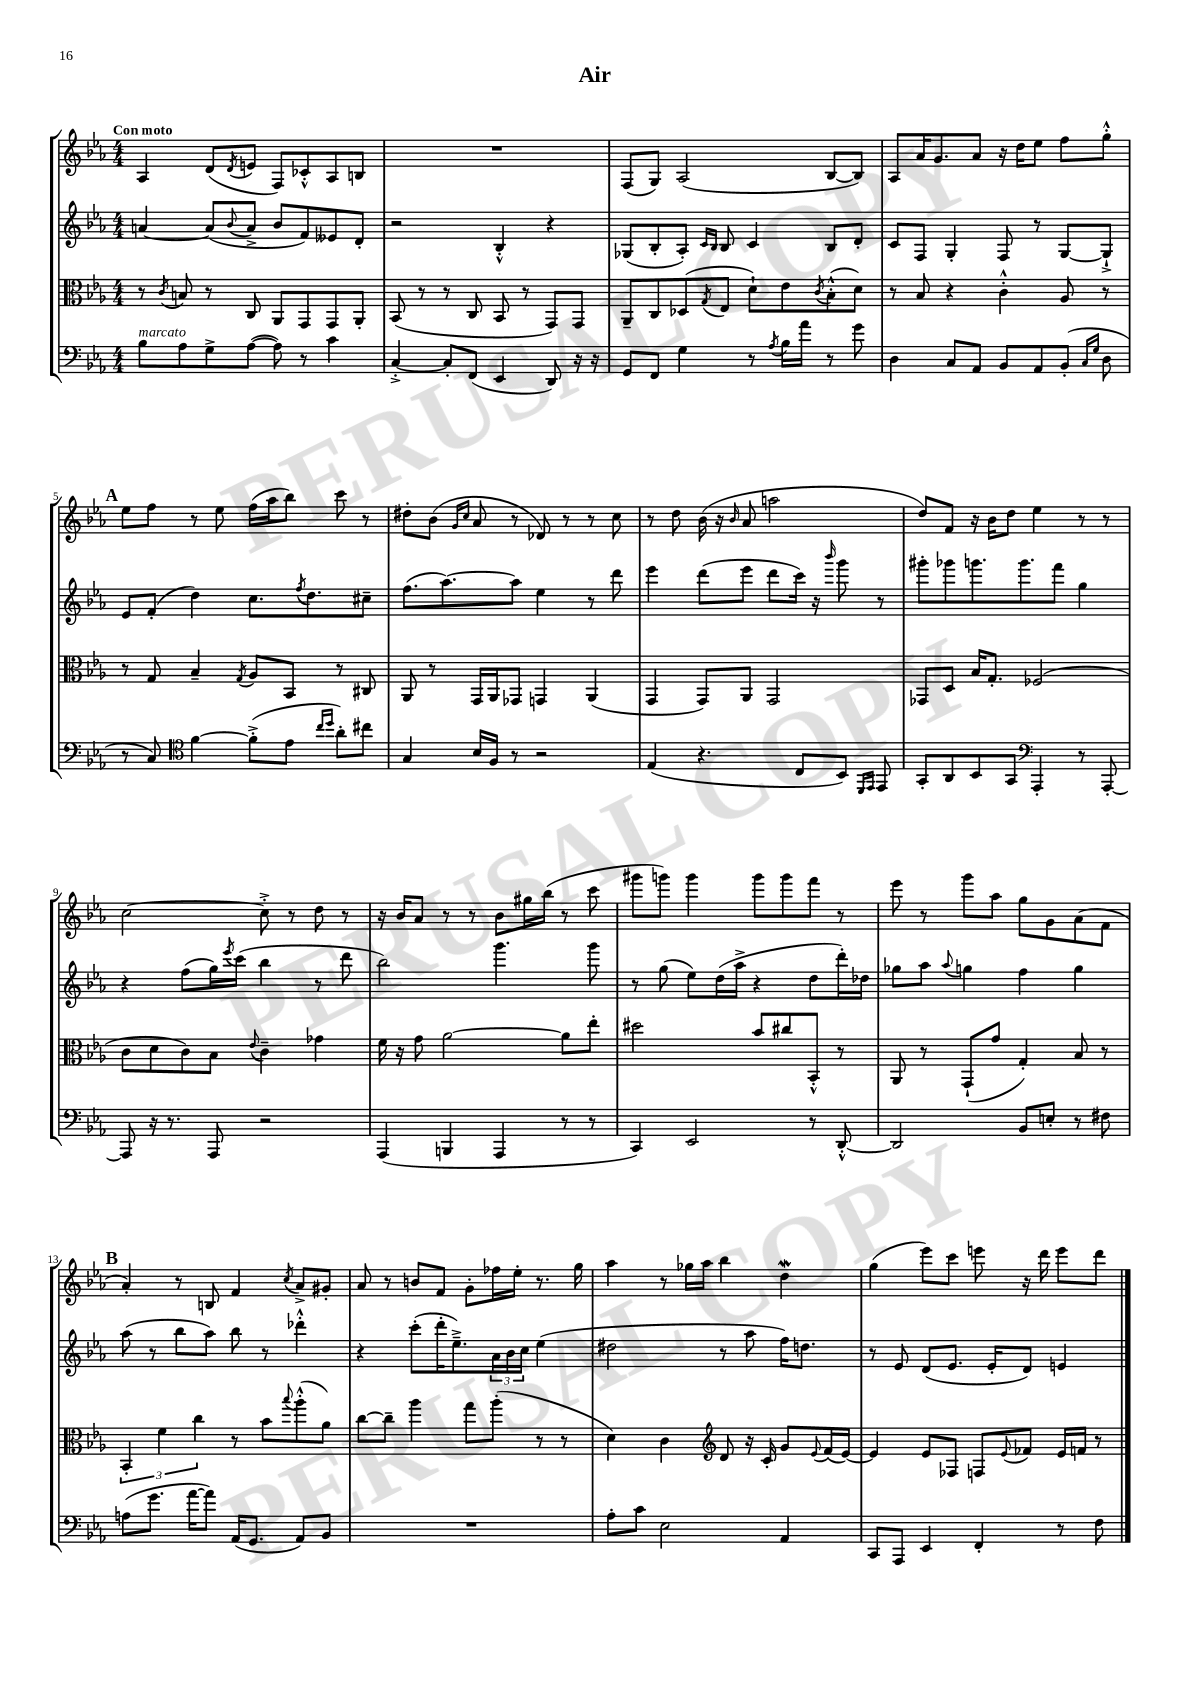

**kern	**kern	**kern	**kern
*staff4	*staff3	*staff2	*staff1
*clefF4	*clefC3	*clefG2	*clefG2
*k[b-e-a-]	*k[b-e-a-]	*k[b-e-a-]	*k[b-e-a-]
*M4/4	*M4/4	*M4/4	*M4/4
8B-	8r	[4a	4A-
.	8qc	.	.
8A-	8B	.	.
8G^	8r	(8a]	(8d
.	.	8qqb-	8qd
([8A-	8C	8a^	8e
8A-])	8AA-	8b-	8F)
8r	8GG	8f)	8c-'^^
4c	8GG	8e--	8A-
.	8AA-'	8d'	8B
=	=	=	=
[4C'^	(8BB-	2r	1r
.	8r	.	.
8C']	8r	.	.
(8FF	8C	.	.
4EE-	8BB-	4B-'^^	.
.	8r	.	.
8DD)	8GG)	4r	.
16r	8GG	.	.
16r	.	.	.
=	=	=	=
8GG	8AA-~	(8G-	(8F
8FF	8C	8B-'	8G)
4G	(8D-	8A-')	(2A-
.	.	16qqc	.
.	8qG	16qqB-	.
.	8E-	8B-	.
8r	8d`)	4c	.
8qA-	.	.	.
16B-	8e-	.	.
16a-	.	.	.
.	8qc	.	.
8r	(8B-'^^	8B-	[8B-
8g	8d)	8d'	8B-])
=	=	=	=
4D	8r	8c	8A-
.	8B-	8F	16a-
.	.	.	8.g
8C	4r	4G'	.
8AA-	.	.	8a-
8BB-	4c'^^	8F	16r
.	.	.	16dd
8AA-	.	8r	8ee-
(8BB-'	8A-	[8G	8ff
16qqC	.	.	.
16qqG	.	.	.
8D	8r	8G`^]	8gg'^^
=	=	=	=
8r	8r	8e-	8ee-
8C)	8G	(8f'	8ff
*clefC4	*	*	*
[4f	4B-~	4dd)	8r
.	.	.	8ee-
.	8qG	.	.
(8f'^]	8A-	8.cc	(16ff
.	.	.	16aa-
8e-	8BB-	.	8bb-)
.	.	8qff	.
.	.	8.dd	.
16qqcc	.	.	.
16qqdd	.	.	.
8a-')	8r	.	8ccc
8cc#	8C#	8cc#~	8r
=	=	=	=
4G	8AA-	(8.ff	8dd#'
.	8r	.	(8b-
.	.	[8.aa-)	.
.	.	.	16qqg
.	.	.	16qqcc
16B-	16GG	.	8a-
16F	16AA-	.	.
8r	8GG-	8aa-]	8r
2r	4GG	4ee-	8d-)
.	.	.	8r
.	(4AA-	8r	8r
.	.	8ddd	8cc
=	=	=	=
(4E-	4GG	4eee-	8r
.	.	.	8dd
4.r	8GG)	(8ddd	(16b-
.	.	.	16r
.	.	.	16qqb-
.	8AA-	8eee-	8a-
.	2GG	8ddd	2aa
8C	.	16ccc)	.
.	.	16r	.
.	.	16qqbbb-	.
8BB-)	.	8ggg	.
16qqDD	.	.	.
16qqEE-	.	.	.
8EE-	.	8r	.
=	=	=	=
8GG'	8GG-	8ggg#'	8dd)
8AA-	8D	8ggg-	8f
8BB-	16B-	8.ggg	16r
.	8.G'	.	16b-
8GG	.	.	8dd
.	.	8.ggg	.
*clefF4	*	*	*
4AAA-'	(2F-	.	4ee-
.	.	8fff	.
8r	.	4gg	8r
[8AAA-'	.	.	8r
=	=	=	=
8AAA-]	8c	4r	[2cc
16r	8d	.	.
8.r	.	.	.
.	8c)	(8ff	.
8AAA-	8B-	16gg)	.
.	.	8qeee-	.
.	.	(16ccc	.
.	8qqe-	.	.
2r	4c~	4bb-	8cc'^]
.	.	.	8r
.	4g-	8r	8dd
.	.	8ddd	8r
=	=	=	=
(4AAA-	16f	2bb-)	16r
.	16r	.	16b-
.	8g	.	8a-
4BBB	[2a-	.	8r
.	.	.	8r
4AAA-	.	4.ggg	8b-
.	.	.	16gg#
.	.	.	(16bb-
8r	8a-]	.	8r
8r	8ee-'	8ggg	8ccc
=	=	=	=
4CC)	2dd#	8r	8ggg#
.	.	(8gg	8ggg)
2EE-	.	8ee-)	4ggg
.	.	(16dd	.
.	.	16aa-^	.
.	8b-	4r	8ggg
.	8cc#	.	8ggg
8r	8BB-'^^	8dd	8fff
[8DD'^^	8r	16ddd')	8r
.	.	16dd-	.
=	=	=	=
2DD]	8AA-	8gg-	8eee-
.	8r	8aa-	8r
.	.	8qqaa-	.
.	(8GG`	4gg	8ggg
.	8g	.	8aa-
8BB-	4G')	4ff	8gg
8E'	.	.	8g
8r	8B-	4gg	(8a-
8F#	8r	.	8f
=	=	=	=
(8A	6BB-'	(8aa-	4a-')
8.g	.	8r	.
.	6f	.	.
.	.	8bb-	8r
[16a-	.	.	.
.	6cc	.	.
8a-])	.	8aa-)	8B
(16AA-	8r	8bb-	4f
8.GG	.	.	.
.	8b-	8r	.
.	8qqbb-	.	8qcc
8AA-)	(8aa-'^^	4ddd-'^^	8a-^
8BB-	8a-)	.	8g#'
=	=	=	=
1r	[8cc	4r	8a-
.	8cc~]	.	8r
.	4aa-	(8ccc'	8b
.	.	16ddd'	8f
.	.	8.ee-~^)	.
.	8gg	.	8g'
.	(8aa-'	24a-	16ff-
.	.	24b-	.
.	.	.	16ee-'
.	.	24cc	.
.	8r	(4ee-	8.r
.	8r	.	.
.	.	.	16gg
=	=	=	=
8A-'	4d)	2dd#	4aa-
8c	.	.	.
2E-	4c	.	8r
.	.	.	16gg-
.	.	.	16aa-
*	*clefG2	*	*
.	8d	8r	4bb-
.	16r	8aa-	.
.	16c'	.	.
4AA-	8g	16ff)	4dd
.	.	8.dd	.
.	8qqe-	.	.
.	(16f	.	.
.	[16e-)	.	.
=	=	=	=
8CC	4e-]	8r	(4gg
8AAA-	.	8e-	.
4EE-	8e-	(8d	8eee-)
.	8F-	8.e-	8ccc
4FF'	8F	.	8eee
.	.	16e-'	.
.	8qqe-	.	.
.	8f-	8d)	16r
.	.	.	16ddd
8r	16e-	4e	8eee
.	16f	.	.
8F	8r	.	8ddd
==	==	==	==
*-	*-	*-	*-
